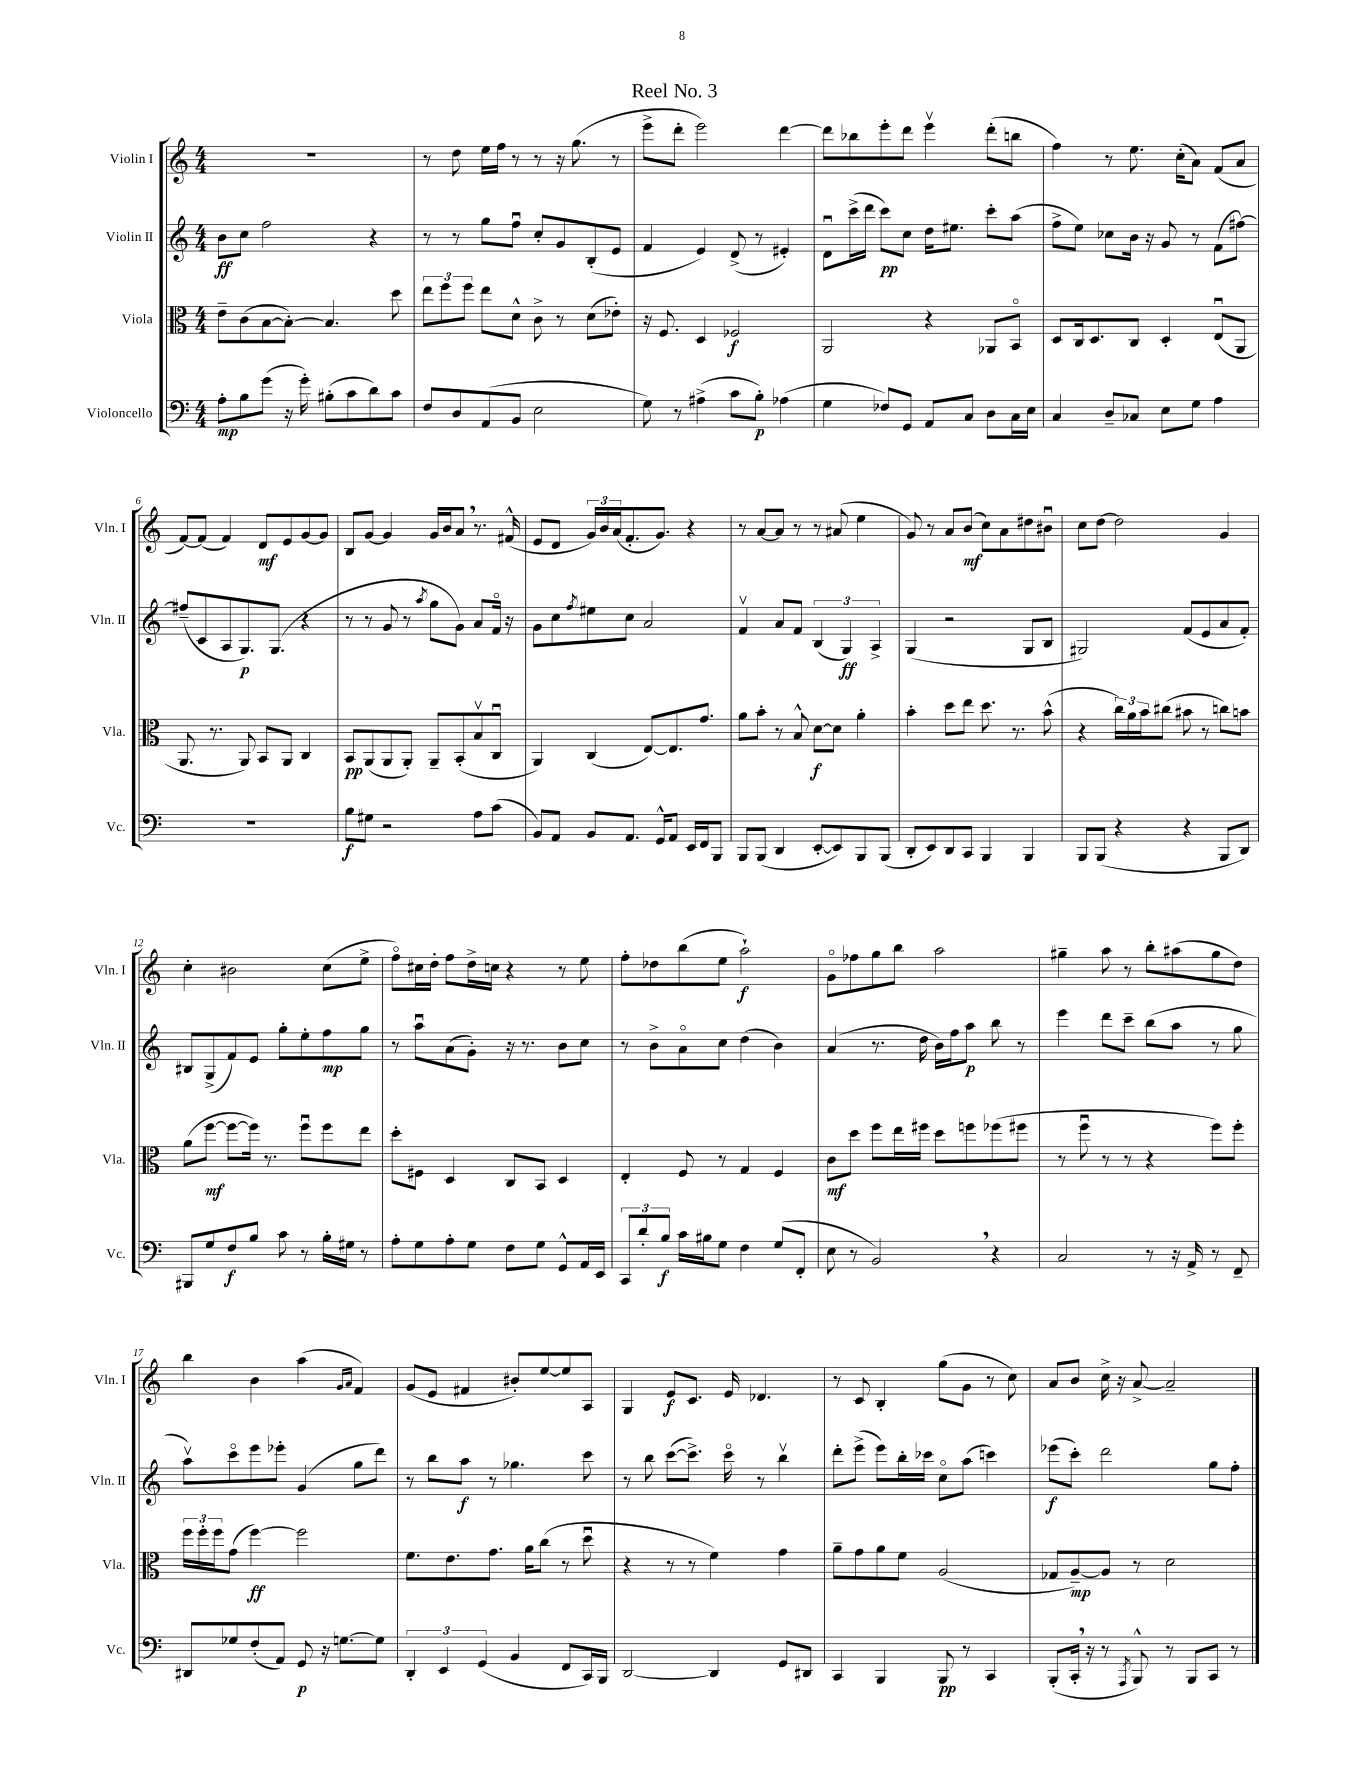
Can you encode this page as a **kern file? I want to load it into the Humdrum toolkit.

**kern	**kern	**kern	**kern
*staff4	*staff3	*staff2	*staff1
*clefF4	*clefC3	*clefG2	*clefG2
*k[]	*k[]	*k[]	*k[]
*M4/4	*M4/4	*M4/4	*M4/4
8A'	8e~	8b	1r
8B	(8c	8cc	.
(8g	[8B	2ff	.
16r	8B'_)	.	.
16g')	.	.	.
(8B#'	4.B]	.	.
8c	.	.	.
8d)	.	4r	.
8c	8dd	.	.
=	=	=	=
8F	12ee	8r	8r
.	12ff	.	.
8D	.	8r	8dd
.	12ff	.	.
(8AA	8ee	8gg	16ee
.	.	.	16ff
8BB	8d^^	8ffu	8r
2E	8c^	8cc'	8r
.	8r	8g	16r
.	.	.	(8.gg
.	(8d	(8B'	.
.	8e-')	8e	8r
=	=	=	=
8G)	16r	4f	8eee^
.	8.F	.	.
8r	.	.	8ddd'
(4A#^	4D	4e)	2eee)
8c	2F-	(8d^	.
8B')	.	8r	.
(4A-	.	4e#')	[4ddd
=	=	=	=
4G	2AA	8du	8ddd]
.	.	(16ccc^	8bb-
.	.	16ddd	.
8F-)	.	8ccc)	8eee'
8GG	.	8cc	8ddd
8AA	4r	16dd	4eeev
.	.	8.ee#	.
8C	.	.	.
8D	8AA-	8ccc'	(8ddd'
16C	8BBo	(8aa	8bb
16E	.	.	.
=	=	=	=
4C	8D	8ff^	4ff)
.	16C	8ee)	.
.	8.D	.	.
8D~	.	8cc-	8r
8C-	8C	16b	8.ee
.	.	16r	.
8E	4D'	8g	.
.	.	.	(16cc'
8G	.	8r	8a)
4A	(8Eu	(8f	(8f
.	8AA	[8ff#)	8a
=	=	=	=
1r	8.AA	(8ff#~]	[8f)
.	.	8c	(8f]
.	8.r	.	.
.	.	8A	4f)
.	8AA)	8.G)	.
.	8BB	.	8d
.	.	(8.G	.
.	8AA	.	8e
.	4C	4r	[8g
.	.	.	8g]
=	=	=	=
8B	8BB	8r	8B
8G#	(8AA	8r	[8g
2r	8AA	8g	4g]
.	8AA')	8r	.
.	.	8qaa	.
.	8AA~	8gg	16g
.	.	.	16b
.	(8BB'	8g)	8a
8A	8Bv	8a	8.r
(8c	8Cu	16fo	.
.	.	16r	(16f#^^
=	=	=	=
8BB)	4AA)	8g	8e
8AA	.	8cc	8d
.	.	8qff	.
8BB	(4C	8ee#	24g)
.	.	.	24b
.	.	.	(24a
8.AA	.	8cc	8.f'
.	[8E)	2a	.
16GG^^	.	.	8.g)
8AA	8.E]	.	.
16EE	.	.	4r
16FF	8.g	.	.
8BBB	.	.	.
=	=	=	=
8BBB	8a	4fv	8r
(8BBB	8b'	.	[8a
4DD	8r	8a	8a]
.	8B^^	8f	8r
[8EE'	[8d	(6B	8r
8EE])	8d]	.	(8a#
.	.	6G)	.
8BBB	4a'	.	4ee
.	.	6A^	.
(8BBB	.	.	.
=	=	=	=
8DD'	4b'	(4G	8g)
8EE)	.	.	8r
8DD	8dd	2r	8a
8CC	8ee	.	(8b
4BBB	8.dd	.	8cc)
.	.	.	8a
.	8.r	.	.
4BBB	.	8G	8dd#
.	(8b^^	8B	8b#u
=	=	=	=
8BBB	4r	2G#)	8cc
(8BBB	.	.	[8dd
4r	24cc)	.	2dd]
.	24a	.	.
.	24b	.	.
.	(8cc#	.	.
4r	8b#	(8f	.
.	8r	8e	.
8BBB	8cc)	8a	4g
8DD)	8b	8f')	.
=	=	=	=
8BBB#	(8a	8B#	4cc'
8G	[8ff	(8G^	.
8F	8ff_	8f)	2b#
8B	16ff])	8e	.
.	8.r	.	.
8c	.	8gg'	.
8r	8ffu	8ee'	.
16B'	8ff	8ff	(8cc
16G#	.	.	.
8r	8ee	8gg	8ee^
=	=	=	=
8A'	8dd'	8r	8ffo)
8G	8F#	8aau	16cc#
.	.	.	16dd'
8A'	4D	(8a	8ff
8G	.	8g')	16dd^
.	.	.	16cc
8F	8C	16r	4r
.	.	8.r	.
8G	8BB	.	.
8GG^^	4D	8b	8r
16AA	.	8cc	8ee
16EE	.	.	.
=	=	=	=
12CC	4E'	8r	8ff'
12d'	.	.	.
.	.	8b^	8dd-
12B	.	.	.
16c	8F	8ao	(8bb
16B#	.	.	.
8G	8r	8cc	8ee
4F	4G	(4dd	2aa`)
(8G	4F	4b)	.
8FF'	.	.	.
=	=	=	=
8E	8c	(4a	8go
8r	8dd	.	8ff-
2BB)	8ff	8.r	8gg
.	16ee	.	8bb
.	16ff#	16dd	.
.	8dd	16b)	2aa
.	.	16ff	.
.	8ff	8aa	.
4r	(8ff-	8bb	.
.	8ff#	8r	.
=	=	=	=
2C	8r	4eee	4gg#~
.	8ffu	.	.
.	8r	8ddd	8aa
.	8r	8ccc~	8r
8r	4r	(8bb	8bb'
16r	.	8aa	(8aa#
16AA^	.	.	.
8r	8ff)	8r	8gg#
8FF~	8ff'	8gg	8dd)
=	=	=	=
8DD#	24ff	8aav)	4bb
.	24ff'	.	.
.	24ff	.	.
8G-	(8g	8ccco	.
(8F'	[4ff)	8eee	4b
8AA)	.	8eee-'	.
8GG	2ff]	(4g	(4aa
16r	.	.	.
[8.G	.	.	.
.	.	.	16qqg
.	.	.	16qqa
.	.	8gg	4f)
8G]	.	8ddd)	.
=	=	=	=
6DD'	8.f	8r	(8g
.	.	8bb	8e
6EE	.	.	.
.	8.e	.	.
.	.	8aa	4f#
(6GG	.	.	.
.	8.g	8r	.
4BB	.	4.gg-	8b#')
.	16a	.	.
.	(8cc	.	[8ee
8FF	8r	.	8ee]
16CC)	8ddu	8ccc	8A
16BBB	.	.	.
=	=	=	=
[2DD	4r	8r	4G
.	.	8bb	.
.	8r	([8ccc	8e
.	8r	8.ccc^])	8.c
4DD]	4f)	.	.
.	.	16ccco	16e
.	.	8r	4.d-
8GG	4g	4bbv	.
8DD#	.	.	.
=	=	=	=
4CC	8a~	8ddd'	8r
.	8g	(8eee^	8c
4BBB	8a	8eee)	4B'
.	8f	16bb'	.
.	.	16ccc-	.
8BBB	(2A	8cco	(8gg
8r	.	(8aa	8g
4CC	.	4ccc)	8r
.	.	.	8cc)
=	=	=	=
(8BBB'	8G-	(8eee-	8a
16CC'	[8A~)	8ccc')	8b
16r	.	.	.
8r	8A]	2ddd	16cc^
.	.	.	16r
8qAAA	.	.	.
8BBB^^)	8r	.	[8a^
8r	2d	.	2a~]
8BBB	.	.	.
8CC	.	8gg	.
8r	.	8ff'	.
==	==	==	==
*-	*-	*-	*-
